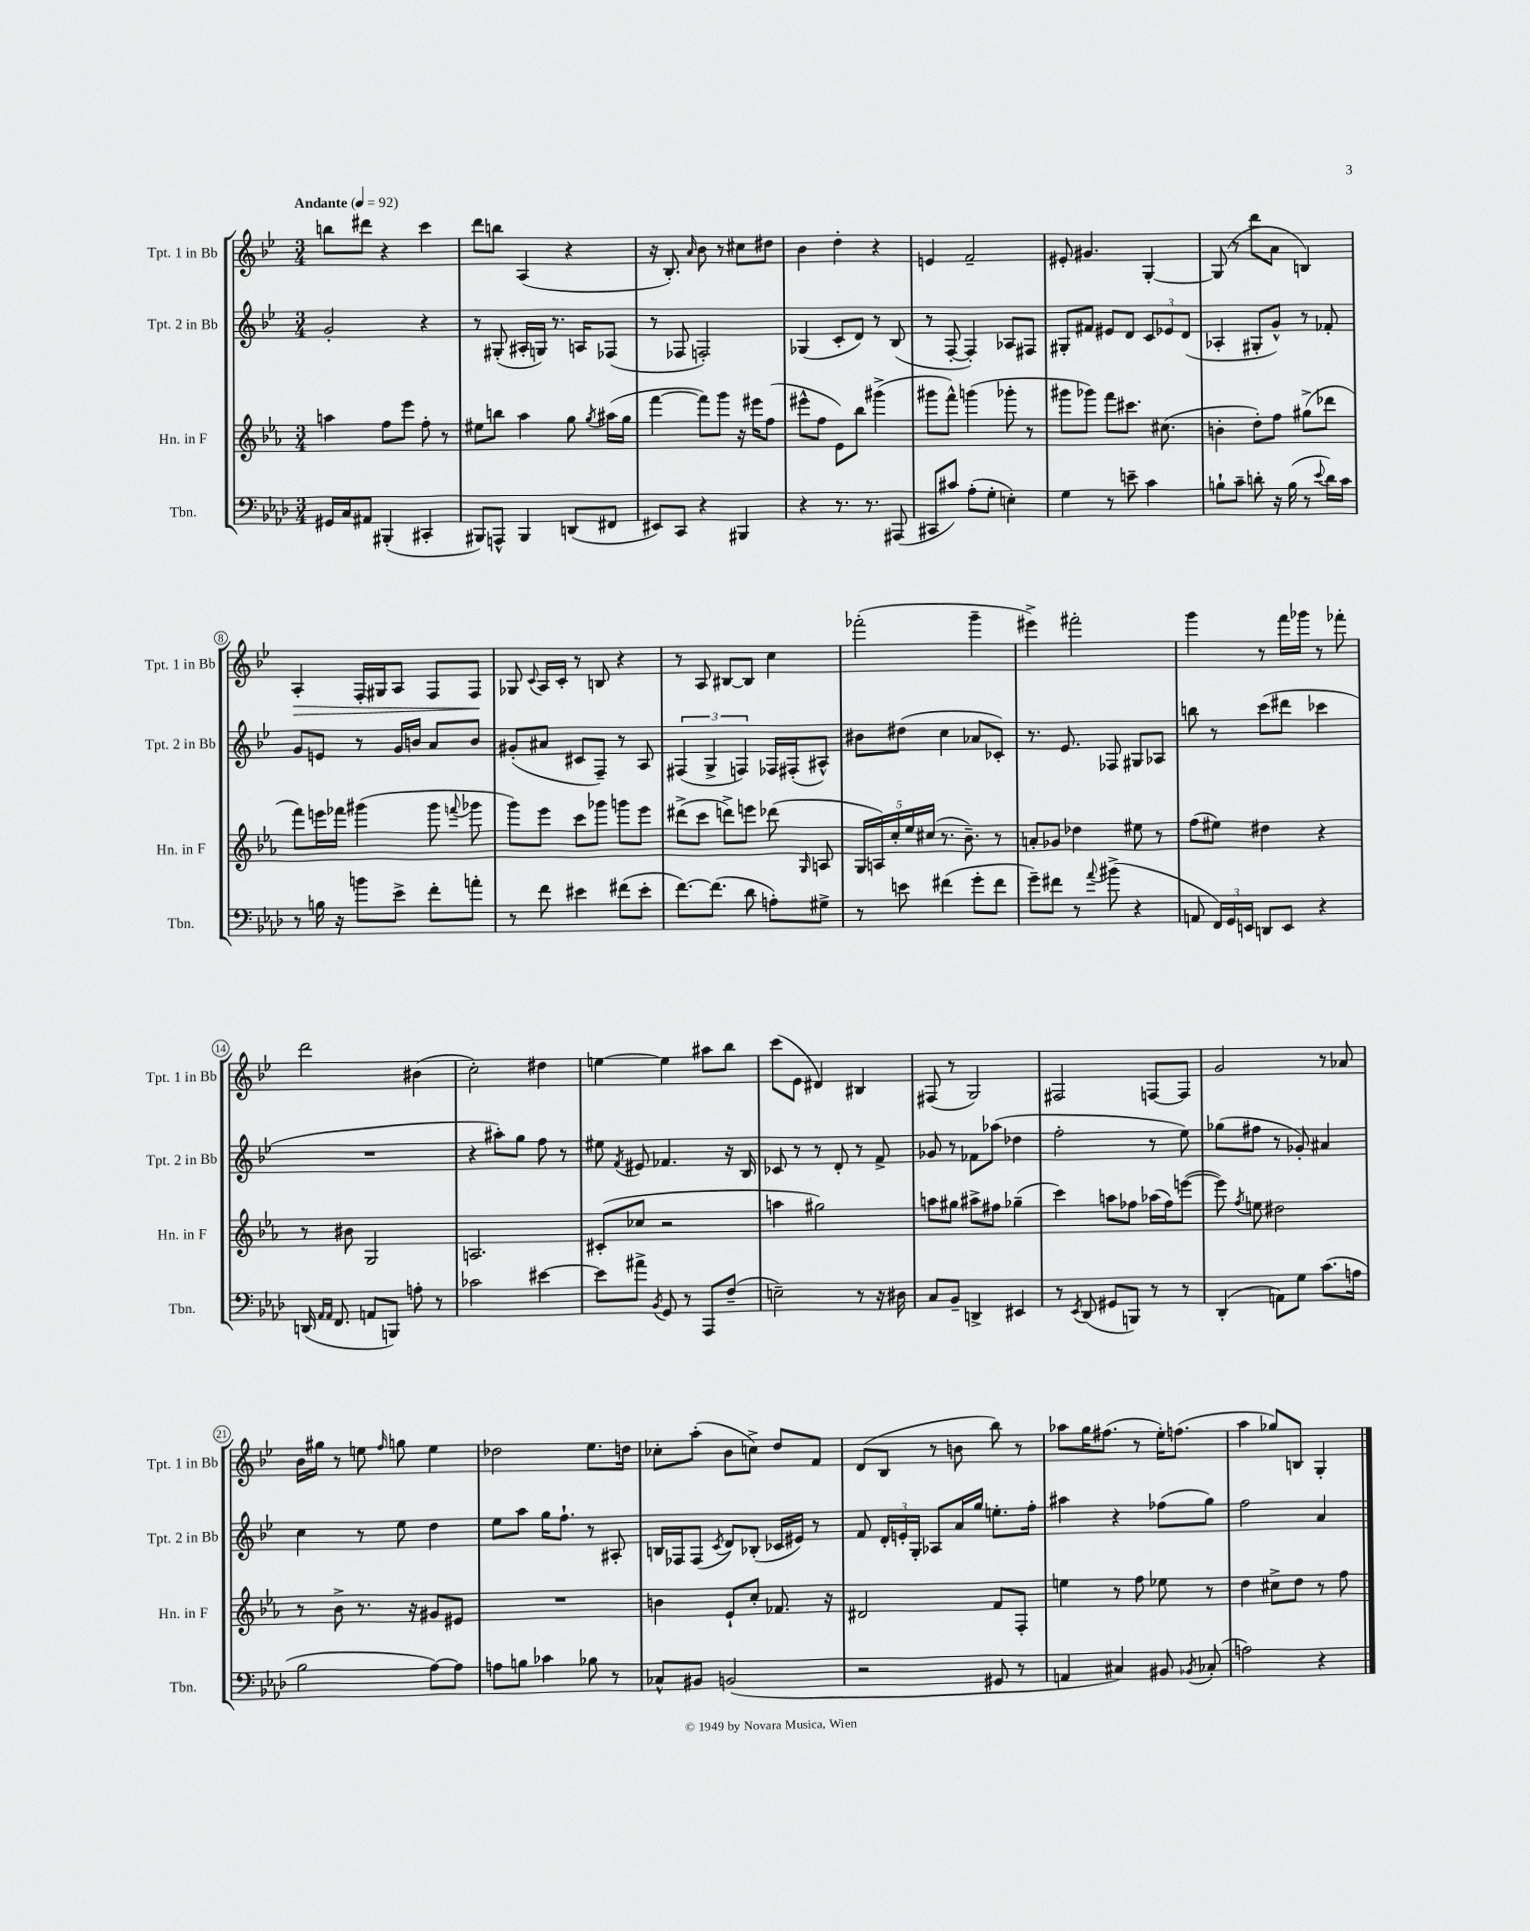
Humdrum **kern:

**kern	**kern	**kern	**kern
*staff4	*staff3	*staff2	*staff1
*clefF4	*clefG2	*clefG2	*clefG2
*k[b-e-a-d-]	*k[b-e-a-]	*k[b-e-]	*k[b-e-]
*M3/4	*M3/4	*M3/4	*M3/4
*MM92	*MM92	*MM92	*MM92
16GG#	4aa	2g'	8bb
16C	.	.	.
8AA#	.	.	8ddd#
(4BBB#'	8ff	.	4r
.	8eee-	.	.
4CC#'	8ff'	4r	4ccc
.	8r	.	.
=	=	=	=
8BBB#)	8ee#	8r	8ddd
8AAA^^	8bb	(8G#'	8bb
4BBB#	4aa-	16A#'	(4A
.	.	16G)	.
.	.	8.r	.
(8DD	8gg	.	4r
.	.	16A	.
.	8qgg	.	.
8FF#	(16aa#	(8F-	.
.	16gg	.	.
=	=	=	=
8EE#)	[4fff	8r	16r
.	.	.	8.B-')
8CC	.	8F-	.
.	.	.	16qqa
4r	8fff])	2F')	8b-
.	8ggg	.	8r
4BBB#	16r	.	8cc#
.	16eee#	.	.
.	(8ff	.	8dd#
=	=	=	=
4r	8eee#^^	(4G-	4b-
.	8ff	.	.
8.r	8e-)	8c'	4dd'
.	8bb-	8d)	.
8.r	.	.	.
.	(4ggg#^	8r	4r
(8AAA#	.	(8B-	.
=	=	=	=
8CC#	8ggg#	8r	4e
8c#)	8fff^^)	[8F'	.
(8A-'	(4ggg	4F'])	2f~
8G'	.	.	.
4E')	8ggg-'	8A-	.
.	8r	8F#	.
=	=	=	=
4G	8ggg#	8G#'	8e#'
.	8ggg-)	8f#	4.g#
8r	8fff	8e#	.
8e~	8.ccc#	8d	.
4c	.	12c	[4G'
.	(8.cc#	.	.
.	.	12e-	.
.	.	(12d	.
=	=	=	=
8B`	4b'	4A-'	(8G]
8c~	.	.	8r
8d'	8dd')	8G#'	8ddd
16r	8ff	8g^^)	8a
(16B	.	.	.
8r	(8gg#^	8r	4B)
8qqe-	.	.	.
16d)	8ddd-	8f-'	.
16c	.	.	.
=	=	=	=
8r	8fff)	8g	4A'
16B	16eee	8e	.
16r	16fff-	.	.
8b	(4ggg#	8r	16F'
.	.	.	16G#
8e-^	.	16g	8A
.	.	16b	.
8f'	8ggg#	8a	8F
.	8qqfff	.	.
8a'	8ggg-	8b	8F
=	=	=	=
8r	8ggg)	(8g#'	8G-
.	.	.	8qqc
8f	8eee-	8a#	16A
.	.	.	16c'
4e#	8ccc	8c#	8r
.	8ggg-	8F~)	8B
(8f#	8ggg	8r	4r
8e#'	8eee-	8A	.
=	=	=	=
[8.f)	(8ddd#^	(6F#	8r
.	8ccc	.	8A
.	.	6G^	.
(8.f]	.	.	.
.	8ddd^)	.	[8B#
.	.	6F)	.
8d-	8eee	.	8B#]
8A')	(8ddd-	16F-	4cc
.	.	(16F#'	.
.	16qqG	.	.
8G#^	8A	8A#^^)	.
=	=	=	=
8r	20G	8b#	(2fff-'
.	20A)	.	.
.	20cc'	.	.
8e	.	(8dd#	.
.	20ee-	.	.
.	(20cc#	.	.
(4f#	8.r	4cc	.
.	8.b-~)	.	.
8g'	.	8a-	4ggg~
8f#	8r	8c-')	.
=	=	=	=
8g~)	8a'	8.r	4eee#^)
8f#	8g-	.	.
.	.	8.e-	.
8r	4dd-	.	2fff#'
8qqa-	.	.	.
(8b#^	.	8F-	.
4r	8ee#	8G#	.
.	8r	8A-	.
=	=	=	=
8AA	(8ff	8bb	4ggg
24FF)	8ee#)	8r	.
24GG	.	.	.
24EE	.	.	.
8DD	4dd#	(8ccc	8r
8EE	.	8ddd#	16fff
.	.	.	16ggg-
4r	4r	4ccc-	8r
.	.	.	8fff-'
=	=	=	=
(16DD	8r	2.r	2ddd
16qqAA-	.	.	.
16qqAA-	.	.	.
8.FF	.	.	.
.	8b#	.	.
8AA	2G	.	.
8BBB)	.	.	.
8A'	.	.	(4b#
8r	.	.	.
=	=	=	=
2c-	2.A	4r	2cc')
.	.	8aa#')	.
.	.	8gg	.
[4e#	.	8ff	4dd#
.	.	8r	.
=	=	=	=
8e#]	(8c#'	8ee#	[4ee
.	.	8qf	.
8a#^	8cc-	8e#	.
8qBB-	.	.	.
8GG	2r	4.f-	4ee]
8r	.	.	.
8AAA-	.	.	8aa#
(8F~	.	16r	8bb-
.	.	16B-	.
=	=	=	=
2E~)	4aa	8c-	(8ccc
.	.	8r	8e-
.	2gg#)	8r	4d#)
.	.	8d'	.
8r	.	8r	4B#
16r	.	8f^	.
16D#	.	.	.
=	=	=	=
8C	8aa	8g-	(8F#
8BB-~	8gg#	8r	8r
4DD^	8aa#^	8f-	2G)
.	8ff#	(8aa-	.
4EE#	(4gg-~	4dd-	.
=	=	=	=
8r	4ccc)	2ff'	2F#
8qEE-	.	.	.
(8DD-	.	.	.
8GG#	8aa	.	.
8BBB)	8ff-	.	.
8r	(16aa-	8r	[8F
.	16ff-)	.	.
8r	([8eee	8ee-)	8F]
=	=	=	=
(4DD-'	8eee])	(8gg-	2g
.	8qff	.	.
.	8ee	8ff#	.
8AA)	2dd#	8r	.
8G	.	8g-')	.
(8.c	.	4a#	8r
.	.	.	8a-
16A	.	.	.
=	=	=	=
2B-	8r	4cc	16b-
.	.	.	16gg#
.	8b-^	.	8r
.	8.r	8r	8ee
.	.	.	16qqff
.	.	8ee-	8gg
.	16r	.	.
[8A-)	8g#	4dd	4ee
8A-]	8e#	.	.
=	=	=	=
8A	2.r	8ee-	2dd-
8B	.	8aa	.
4c-	.	16gg	.
.	.	8.ff`	.
8B-	.	8r	8.ee-
8r	.	8A#'	.
.	.	.	16dd
=	=	=	=
8C-^^	4b	16B	8cc-'
.	.	16F-	.
8BB#	.	(8F-	(8aa'
.	.	8qc	.
(2BB	8e-`	8d)	8b-
.	8cc'	(8B-'	8cc^)
.	8.f-	16c-	8dd
.	.	16e#)	.
.	.	8r	8f
.	16r	.	.
=	=	=	=
2r	2d#	8f	(8d
.	.	24d'	8B-
.	.	24e'	.
.	.	24G'	.
.	.	8A-	8r
.	.	16a	8b
.	.	16gg	.
8GG#	8f	8.ee'	8bb-)
8r	8F'	.	8r
.	.	16ff'	.
=	=	=	=
4AA	4ee	4aa#	8aa-
.	.	.	16gg
.	.	.	(8.ff#
4C#)	8r	4r	.
.	8ff	.	8r
8BB#	8ee-	(8ff-	16ee-')
.	.	.	(8.ff
8qBB-	.	.	.
(8C-'	8r	8gg)	.
=	=	=	=
2A)	4dd	2ff	4aa
.	8cc#^	.	8gg-)
.	8dd	.	8B
4r	8r	4a	4G'
.	8ff	.	.
==	==	==	==
*-	*-	*-	*-
